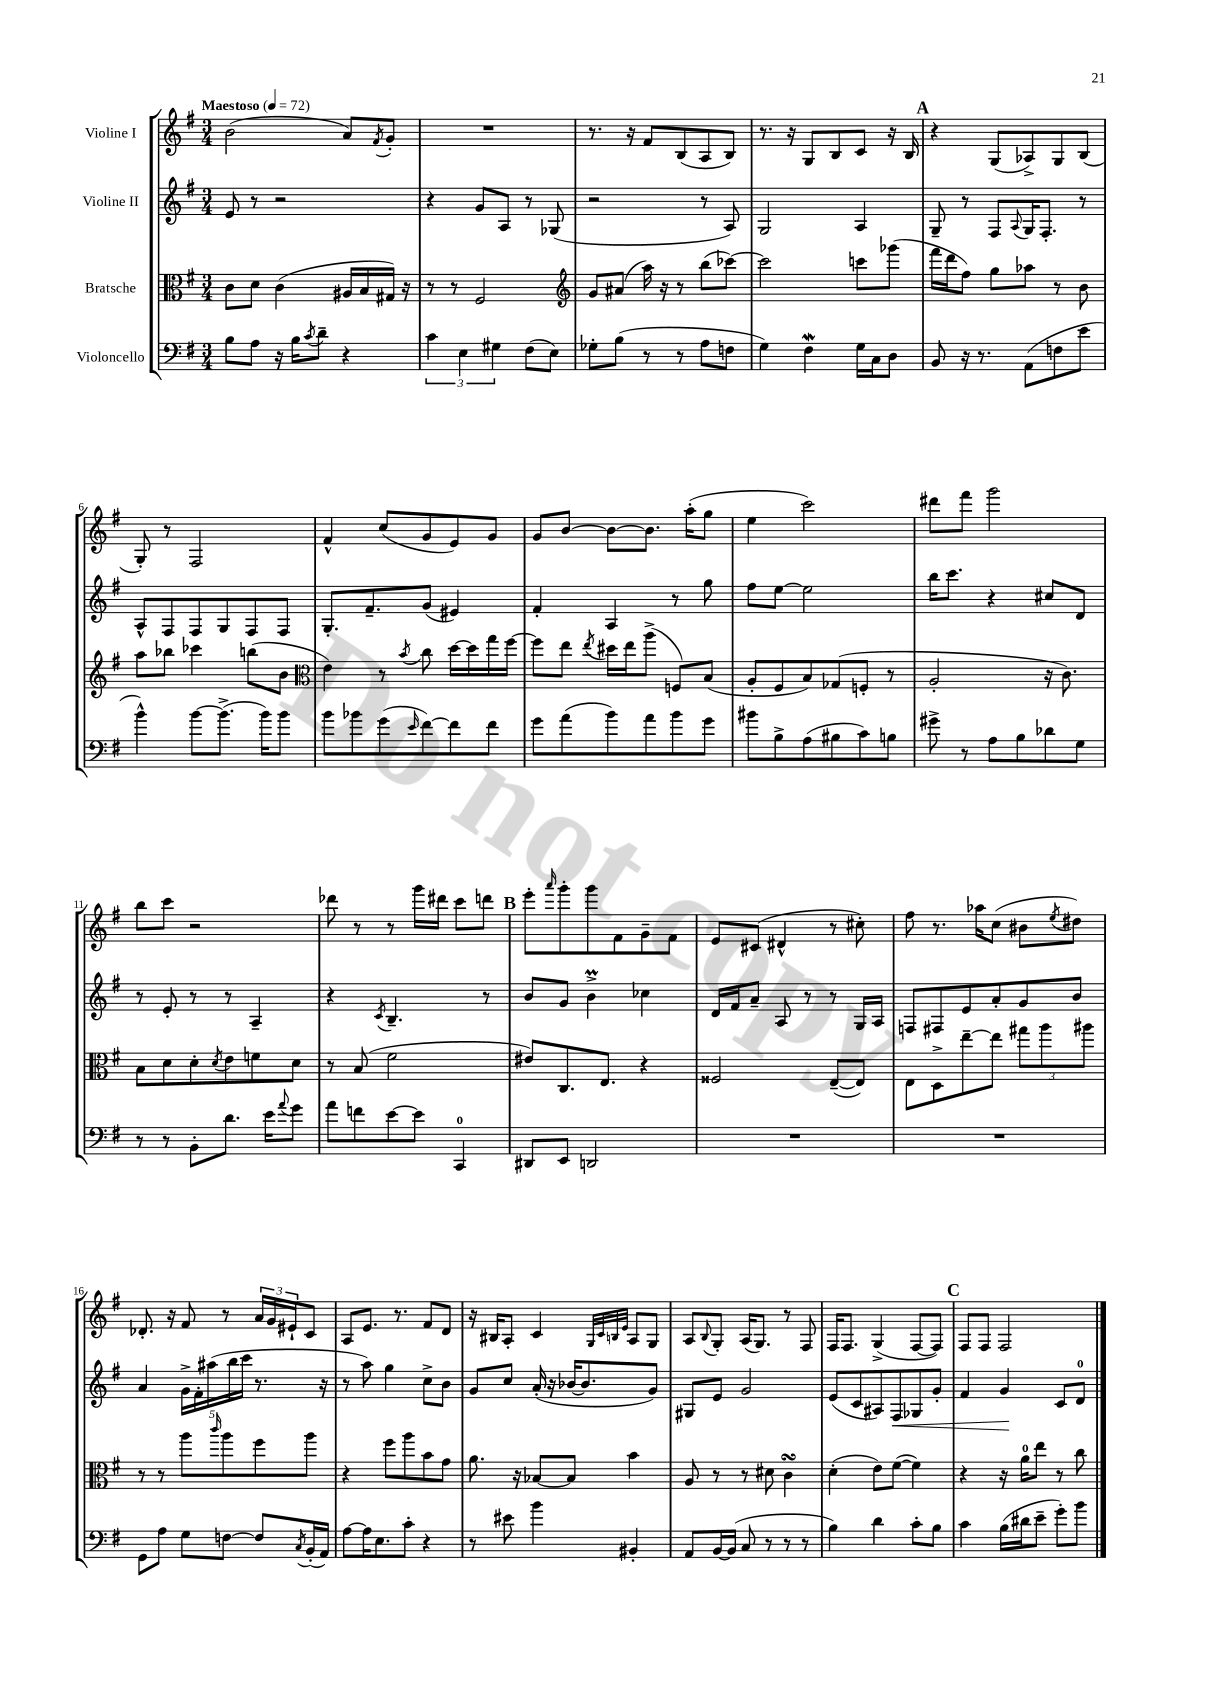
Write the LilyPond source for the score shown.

<<
\new StaffGroup <<
\new Staff = "s0" \with { instrumentName = "Violine I" } {
    \clef treble \key g \major \numericTimeSignature \time 3/4 \tempo "Maestoso" 4 = 72
    b'2( a'8) \acciaccatura { fis'8 } g'8-. |
    R2. |
    r8. r16 fis'8 b8( a8 b8) |
    r8. r16 g8 b8 c'8 r16 b16 |
    \mark \markup { \bold "A" } r4 g8( aes8->) g8 b8( |
    g8-.) r8 fis2 |
    fis'4-^ c''8( g'8 e'8) g'8 |
    g'8 b'8~ b'8~ b'8. a''16-.( g''8 |
    e''4 c'''2) |
    dis'''8 fis'''8 g'''2 |
    b''8 c'''8 r2 |
    des'''8 r8 r8 g'''16 dis'''16 c'''8 d'''8 |
    \mark \markup { \bold "B" } e'''8-. \grace { a'''16 } g'''8-. g'''8 fis'8 g'8-- fis'8 |
    e'8 cis'8( dis'4-^ r8 cis''8-.) |
    fis''8 r8. aes''16 c''8( bis'8 \acciaccatura { e''8 } dis''8) |
    des'8.-. r16 fis'8 r8 \tuplet 3/2 { a'16 g'16 eis'16-! } c'8 |
    a8 e'8. r8. fis'8 d'8 |
    r16 bis16 a8-. c'4 \grace { g32 c'32 b32 e'32 } a8 g8 |
    a8 \appoggiatura { b8 } g8-. a16( g8.) r8 fis8 |
    fis16 fis8. g4->( fis8~ fis8) |
    \mark \markup { \bold "C" } fis8 fis8 fis2 \bar "|." |
}
\new Staff = "s1" \with { instrumentName = "Violine II" } {
    \clef treble \key g \major \numericTimeSignature \time 3/4
    e'8 r8 r2 |
    r4 g'8 a8 r8 ges8( |
    r2 r8 a8) |
    g2 a4 |
    \mark \markup { \bold "A" } g8-- r8 fis8 \appoggiatura { a8 } g16 fis8.-. r8 |
    a8-^ fis8 fis8 g8 fis8 fis8 |
    g8.-. fis'8.-- g'8( eis'4) |
    fis'4-. a4 r8 g''8 |
    fis''8 e''8~ e''2 |
    b''16 c'''8. r4 cis''8 d'8 |
    r8 e'8-. r8 r8 a4-- |
    r4 \acciaccatura { c'8 } b4.-- r8 |
    \mark \markup { \bold "B" } b'8 g'8 b'4->\prall ces''4 |
    d'16 fis'16 a'8-- a8 r8 r8 g16 a16 |
    f8 fis8 e'8 a'8-. g'8 b'8 |
    a'4 \tuplet 5/4 { g'16-> fis'16-. ais''16( b''16 c'''16 } r8. r16 |
    r8 a''8) g''4 c''8-> b'8 |
    g'8 c''8 a'16-.( r16 bes'16~ bes'8. g'8) |
    gis8 e'8 g'2 |
    e'8( c'8 ais8) fis8\< ges8 g'8-. |
    \mark \markup { \bold "C" } fis'4 g'4\! c'8 d'8-0 \bar "|." |
}
\new Staff = "s2" \with { instrumentName = "Bratsche" } {
    \clef alto \key g \major \numericTimeSignature \time 3/4
    c'8 d'8 c'4( ais16 b16 gis16) r16 |
    r8 r8 fis2 |
    \clef treble g'8 ais'8( a''16) r16 r8 b''8( ces'''8~) |
    ces'''2 c'''8 ges'''8( |
    \mark \markup { \bold "A" } fis'''16 d'''16 fis''8) g''8 aes''8 r8 b'8 |
    a''8 bes''8 ces'''4 b''8( b'8 |
    \clef alto e'4) r8 \acciaccatura { b'8 } c''8 d''16~ d''16 g''16 fis''16~ |
    fis''8 e''8 \acciaccatura { e''8 } dis''16 e''16 a''8->( f8) b8( |
    a8-. fis8 b8) ges8( f8-. r8 |
    a2-. r16 c'8.) |
    b8 d'8 d'8-. \acciaccatura { d'8 } e'8 f'8 d'8 |
    r8 b8( fis'2 |
    \mark \markup { \bold "B" } eis'8) c8. e8. r4 |
    fisis2 e8~--( e8) |
    e8 d8-> e''8~-- e''8 \tuplet 3/2 { gis''8 a''8 ais''8 } |
    r8 r8 a''8 \grace { c'''16 } a''8 fis''8 a''8 |
    r4 fis''8 a''8 b'8 g'8 |
    a'8. r16 bes8~ bes8 b'4 |
    a8 r8 r8 dis'8 c'4\turn |
    d'4-.( e'8) fis'8~( fis'4) |
    \mark \markup { \bold "C" } r4 r16 a'16-0 e''8 r8 c''8 \bar "|." |
}
\new Staff = "s3" \with { instrumentName = "Violoncello" } {
    \clef bass \key g \major \numericTimeSignature \time 3/4
    b8 a8 r16 b16 \acciaccatura { c'8 } d'8-- r4 |
    \tuplet 3/2 { c'4 e4 gis4 } fis8( e8) |
    ges8-. b8( r8 r8 a8 f8 |
    g4) fis4\mordent g16 c16 d8 |
    \mark \markup { \bold "A" } b,8 r16 r8. a,8( f8 e'8 |
    b'4-^) b'8~ b'8.->( b'16) b'8 |
    b'8 bes'8 g'8( \grace { e'16 } fis'8~) fis'8 fis'8 |
    g'8 a'8( b'8) a'8 b'8 g'8 |
    bis'8 b8-> a8( bis8 c'8) b8 |
    gis'8-> r8 a8 b8 des'8 g8 |
    r8 r8 b,8-. d'8. e'16 \appoggiatura { a'8 } g'8 |
    a'8 f'8 e'8~ e'8 c,4-0 |
    \mark \markup { \bold "B" } dis,8 e,8 d,2 |
    R2. |
    R2. |
    g,8 a8 g8 f8~ f8 \acciaccatura { c8 } b,16-.( a,16) |
    a8~ a16 e8. c'8-. r4 |
    r8 eis'8 b'4 bis,4-. |
    a,8 b,16~ b,16( c8 r8 r8 r8 |
    b4) d'4 c'8-. b8 |
    \mark \markup { \bold "C" } c'4 b16( dis'16 e'8-- g'8-.) b'8 \bar "|." |
}
>>
>>
